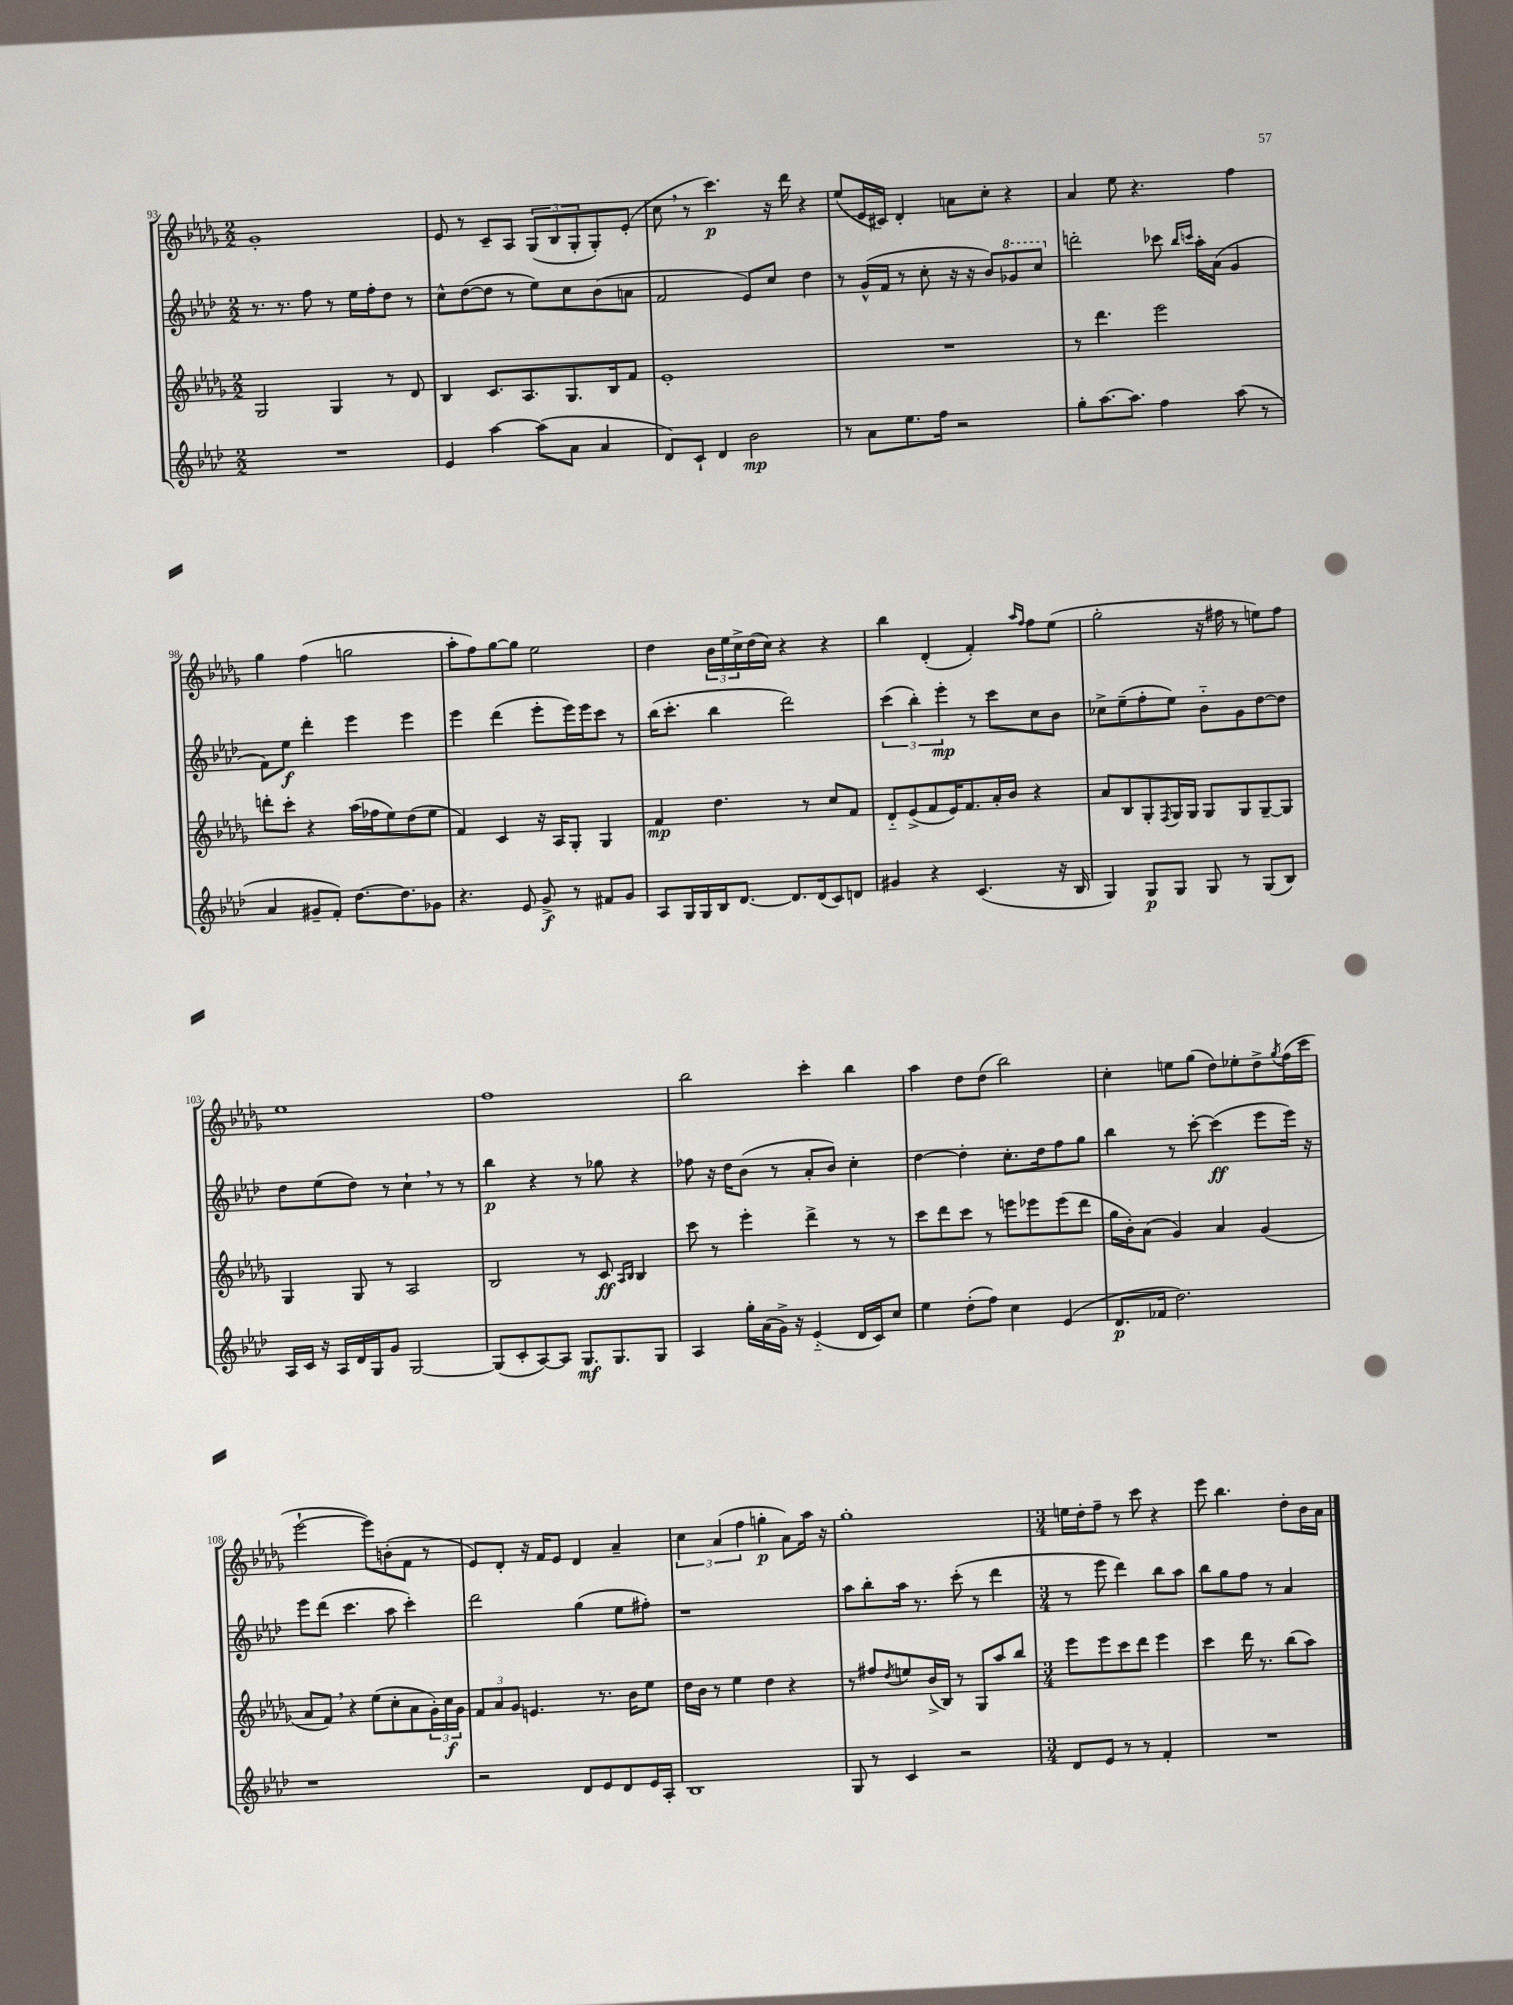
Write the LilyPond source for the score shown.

<<
\new StaffGroup <<
\new Staff = "s0" {
    \clef treble \key des \major \numericTimeSignature \time 2/2
    ges'1-. |
    ees'8 r8 c'8-- aes8 \tuplet 3/2 { ges8( bes8 ges8-. } ges8-.) ees'8-.( |
    c''8 \breathe r8 c'''4.\p) r16 des'''16 r4 |
    ees''8( ees'16 cis'16) des'4-. a'8 c''8-. r4 |
    aes'4 ees''8 r4. f''4 |
    ges''4 f''4( g''2 |
    aes''8-. f''8) ges''8~ ges''8 ees''2 |
    des''4 \tuplet 3/2 { bes'16 ees''16 c''16-> } des''16( c''16) r4 r4 |
    bes''4 des'4-.( f'4-.) \grace { aes''16 f''16 } f''8 ees''8( |
    ges''2-. r16 fis''16 r8 e''8) fis''8 |
    ees''1 |
    f''1 |
    bes''2 c'''4-. bes''4 |
    aes''4 des''8 des''8( bes''2) |
    c''4-. e''8 ges''8( des''8) ees''8-. des''8-> \acciaccatura { ges''8 } f''16( c'''16 |
    ees'''2~-! ees'''8) b'8-.( f'8 r8 |
    ees'8) des'8-. r16 f'16 ees'8 des'4 aes'4-- |
    \tuplet 3/2 { c''4 aes'4( f''4 } g''4-.\p aes'8) aes''16 r16 |
    ges''1-. |
    \numericTimeSignature \time 3/4 e''16 des''16-. f''8-- r8 c'''8 r4 |
    ees'''8 bes''4. des''8-. bes'16 aes'16 \bar "|." |
}
\new Staff = "s1" {
    \clef treble \key aes \major \numericTimeSignature \time 2/2
    r8. r8. f''8 r8 ees''16 f''16-. des''8 r8 |
    c''8-^ des''8~( des''8 r8 ees''8) c''8 bes'8( a'8 |
    f'2 ees'8) c''8 des''4 |
    r8 g'16-^( f'16 r8 c''8-. r16 r16 bes'8) \ottava #1 ges''8 c'''8 \ottava #0 |
    d'''2-. ces'''8 \grace { bes''16 c'''16 } aes''16-. aes'16( g'4 |
    f'8) ees''8\f des'''4-. ees'''4 ees'''4 |
    ees'''4 des'''4( ees'''8-. ees'''16) ees'''16 c'''8 r8 |
    bes''16( c'''8.-. bes''4 des'''2) |
    \tuplet 3/2 { c'''4( bes''4-.) ees'''4-.\mp } r8 c'''8 c''8 bes'8 |
    ces''8-> ees''8--( f''8-. ees''8) bes'8-_ g'8 des''8~ des''8 |
    des''8 ees''8( des''8) r8 c''4-! \breathe r8 r8 |
    bes''4\p r4 r8 ges''8 r4 |
    fes''8 r16 des''16 bes'8( r8 aes'8-. bes'8) c''4-. |
    des''4~ des''4-. c''8.-. des''16 f''8 g''8 |
    bes''4 r8 c'''8~-. c'''4\ff( ees'''8 ees'''16) r16 |
    ees'''8 des'''8( c'''4. aes''8 c'''4-.) |
    des'''2 g''4( ees''8 fis''8-.) |
    r1 |
    aes''8 bes''8-. aes''16 r8. c'''8-.( r8 des'''4 |
    \numericTimeSignature \time 3/4 r8 ees'''8 des'''4) bes''8 aes''8 |
    bes''8 g''8 f''8 r8 aes'4 \bar "|." |
}
\new Staff = "s2" {
    \clef treble \key des \major \numericTimeSignature \time 2/2
    ges2 ges4 r8 des'8 |
    bes4 c'8. aes8. ges8. bes16 f'8 |
    ees'1-. |
    R1 |
    r8 des'''4. ees'''2 |
    d'''8-. c'''8-. r4 aes''16( fes''16 ees''8) des''8( ees''8 |
    f'4) c'4 r16 aes16 ges8-. ges4 |
    f'4\mp des''4. r8 c''8 f'8 |
    des'8-_ ees'8->( f'8 ees'16) f'8. aes'16-. bes'16 r4 |
    aes'8 bes8 ges8-. \acciaccatura { f8 } ges16 ges16 ges8 ges8 ges8~-- ges8 |
    ges4 ges8 r8 aes2 |
    bes2 r8 c'8\ff \grace { aes16 bes16 } bes4 |
    c'''8 r8 ees'''4-. des'''4-> r8 r8 |
    c'''8 des'''8 c'''8 r8 e'''8 ees'''8 ees'''8( des'''8 |
    ges''16 bes'16-.) aes'8( ges'4) aes'4 ges'4( |
    aes'8 f'8) \breathe r4 ees''8( c''8-. aes'8 \tuplet 3/2 { ges'16-.) c''16\f ges'16 } |
    \tuplet 3/2 { f'8 aes'8 ges'8 } e'4. r8. bes'16 ees''8 |
    des''16 bes'16 r8 ees''4 des''4 r4 |
    r8 fis''8 \acciaccatura { des''8 } e''8 bes'16->( bes16) r8 ges8 aes''8 bes''8 |
    \numericTimeSignature \time 3/4 ees'''8 ees'''8 c'''8 des'''8 ees'''4 |
    c'''4 des'''16 r8. bes''8( aes''8) \bar "|." |
}
\new Staff = "s3" {
    \clef treble \key aes \major \numericTimeSignature \time 2/2
    R1 |
    ees'4 aes''4~ aes''8( aes'8 aes'4 |
    des'8) c'8-! des'4 bes'2\mp |
    r8 aes'8 ees''8. f''16 r2 |
    g''8-. aes''8.~ aes''8. f''4 aes''8( r8 |
    aes'4 gis'8-- f'8-.) des''8.~ des''8. ges'8 |
    r4. ees'8 g'8->\f r8 fis'8 g'8 |
    aes8 g16 g16 bes16 des'8.~ des'8. des'16( c'8) d'8 |
    gis'4 r4 c'4.( r16 bes16 |
    g4) g8\p g8 g8 r8 g8( bes8) |
    aes16 c'16 r16 aes16 des'16 g16 g'8 g2~ |
    g8( c'8-. aes8~) aes8 g8.\mf g8. g8 |
    aes4 g''16-. aes'16( g'16->) r16 ees'4-_( des'16 c'16) c''8 |
    ees''4 des''8-.( f''8) c''4 ees'4( |
    des'8.\p fes'16 des''2.) |
    r1 |
    r2 des'8 ees'8 des'8 ees'16 aes16-. |
    bes1 |
    g8 r8 c'4 r2 |
    \numericTimeSignature \time 3/4 des'8 ees'8 r8 r8 f'4-. |
    R2. \bar "|." |
}
>>
>>
\layout { \context { \Score currentBarNumber = #93 } }
